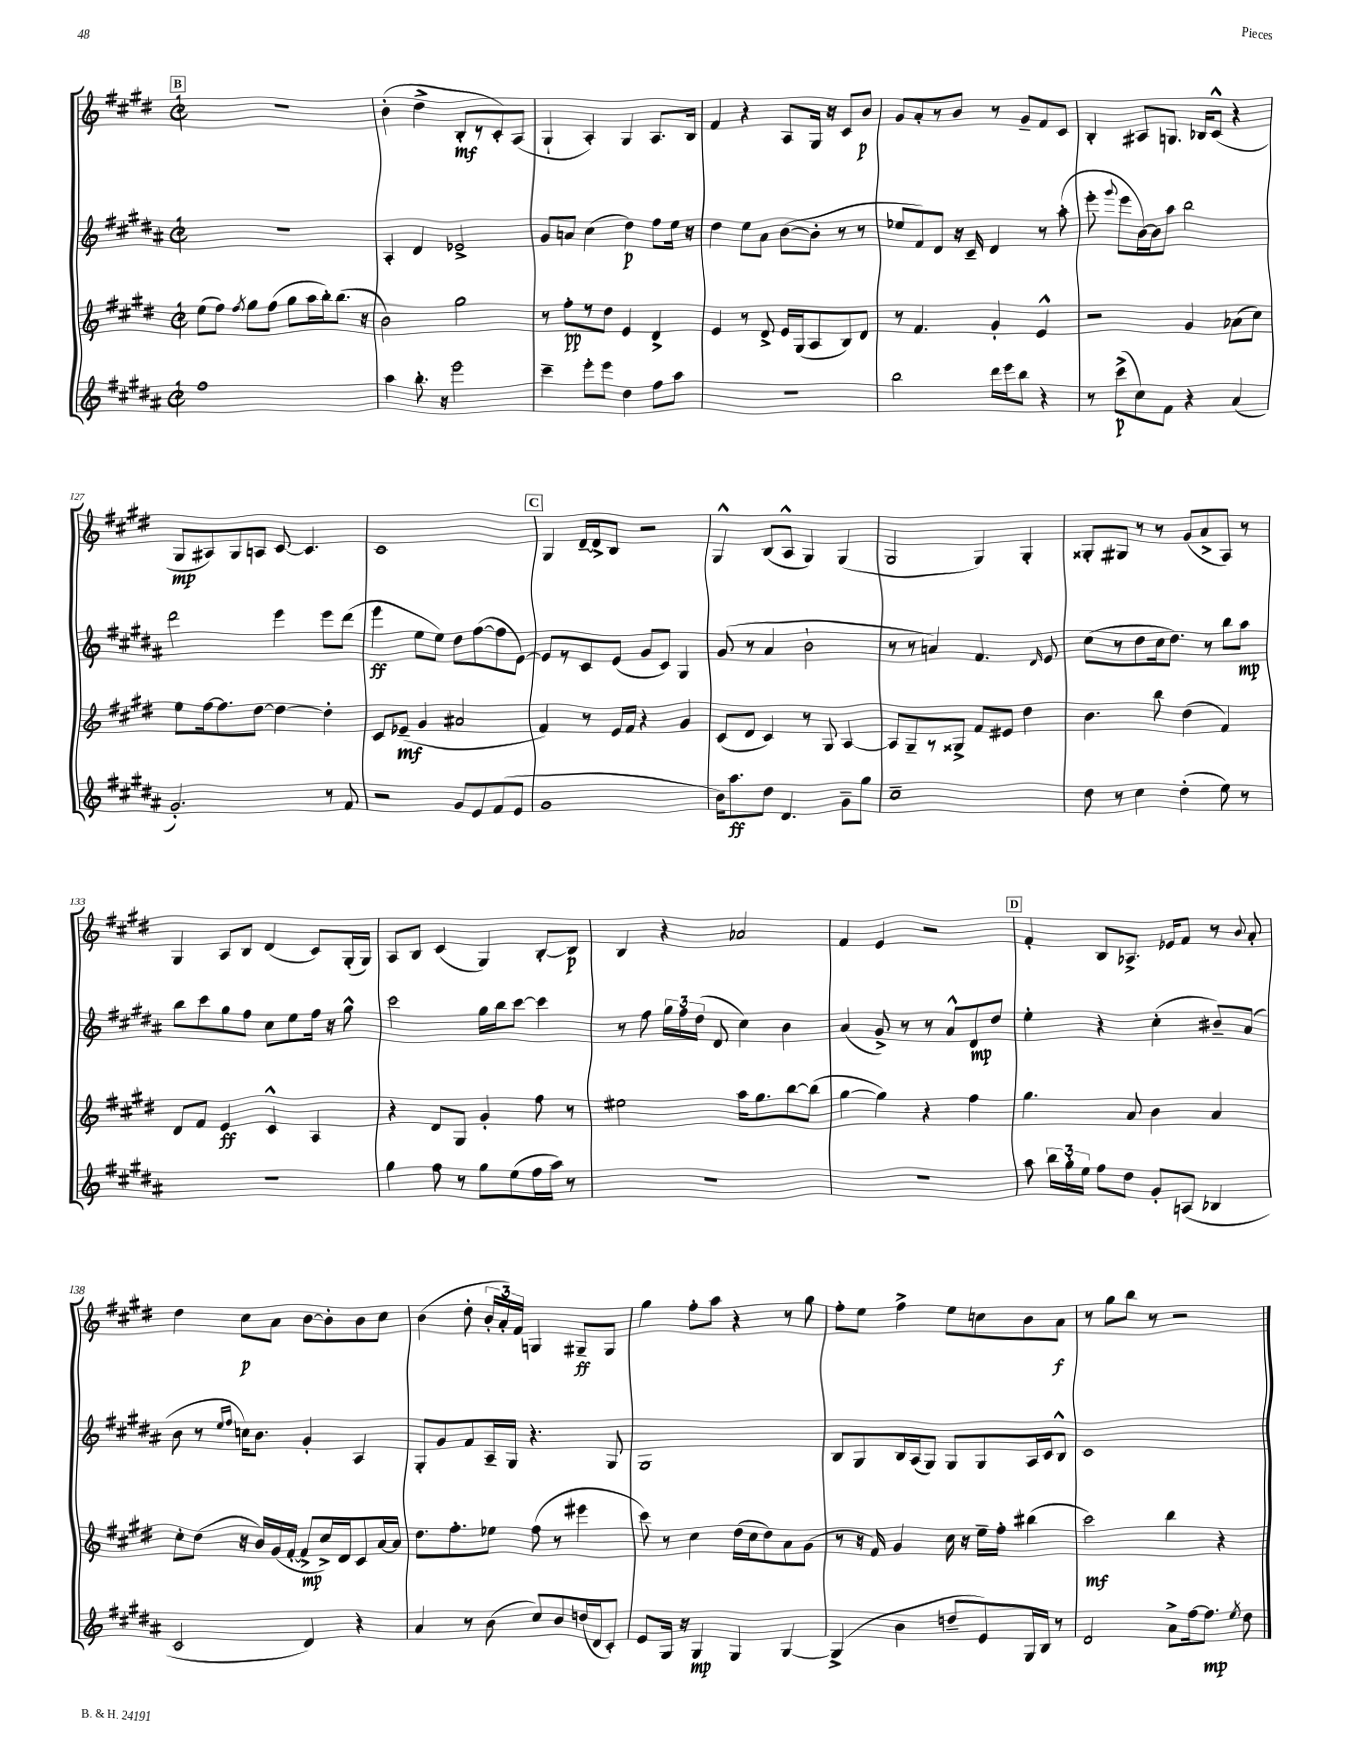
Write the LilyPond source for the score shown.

<<
\new StaffGroup <<
\new Staff = "s0" {
    \clef treble \key e \major \defaultTimeSignature \time 2/2
    \autoBeamOff \mark \markup { \box "B" } r1 |
    b'4-.( dis''4-> b8[-.\mf r8 cis'8-.) a8]( |
    gis4-! a4-.) gis4 a8.[ b16] |
    fis'4 r4 a8[ gis16] r16 cis'8[ b'8]\p |
    gis'8[ a'8-. r8 b'8] r8 gis'8[-- fis'8 cis'8] |
    b4-. ais8[ g8.] bes16[ cis'8]-^( r4 |
    gis8[\mp ais8) gis8 a8] cis'8~ cis'4. |
    cis'1 |
    \mark \markup { \box "C" } gis4 dis'16[~-- dis'16-> b8] r2 |
    gis4-^ b8[( a8]-^ gis4) gis4( |
    gis2 gis4) gis4-. |
    gisis8[-. gis8] r8 r8 gis'8[( a'8-> a8]) r8 |
    gis4 a8[ b8] dis'4( cis'8[) gis16-.( gis16]) |
    a8[ b8] cis'4( gis4) b8[~-. b8]\p |
    b4 r4 aes'2 |
    fis'4 e'4 r2 |
    \mark \markup { \box "D" } fis'4-. b8[ aes8.]-> ees'16[ fis'8] r8 \appoggiatura { b'8 } a'8-. |
    dis''4 cis''8[\p a'8] b'8[~ b'8-. b'8 cis''8] |
    b'4( dis''8-. \tuplet 3/2 { b'16[-. a'16-.) fis'16] } g4 gis8[--\ff gis8] |
    gis''4 fis''8[-. a''8] r4 r8 gis''8 |
    fis''8[-. e''8] fis''4-> e''8[ c''8 b'8 a'8]\f |
    r8 gis''8[ b''8] r8 r2 \bar "|." |
}
\new Staff = "s1" {
    \clef treble \key b \major \defaultTimeSignature \time 2/2
    \autoBeamOff \mark \markup { \box "B" } R1 |
    ais4-. dis'4 ees'2-> |
    gis'8[ a'8] cis''4( dis''4\p) fis''8[ e''16] r16 |
    dis''4 e''8[ ais'8] b'8[~( b'8]-. r8 r8 |
    ees''8[ fis'8) dis'8] r16 cis'16-- dis'4 r8 ais''8-.( |
    e'''8-. \appoggiatura { gis'''8 } e'''8[ b'16~) b'16 ais''8] b''2 |
    dis'''2 e'''4 e'''8[ dis'''8]( |
    e'''4\ff e''8[ e''8]) dis''8[ fis''8~( fis''8 e'8]~) |
    \mark \markup { \box "C" } e'8[ r8 cis'8 e'8]( gis'8[ cis'8]) gis4 |
    gis'8( r8 ais'4 b'2-! |
    r8 r8 a'4) fis'4. \grace { dis'16 } e'8 |
    cis''8[( r8 dis''8 cis''16 dis''8.]) r8 b''8[ ais''8]\mp |
    b''8[ cis'''8 gis''8 fis''8] cis''8[ e''8 fis''16] r16 gis''8-^ |
    cis'''2 gis''16[ b''16 cis'''8]~ cis'''4 |
    r8 fis''8 \tuplet 3/2 { gis''16[ fis''16 dis''16]( } dis'8 cis''4) b'4 |
    ais'4( gis'8->) r8 r8 ais'8[-^ dis'8\mp dis''8] |
    \mark \markup { \box "D" } e''4-. r4 cis''4-.( bis'8[--) ais'8]( |
    b'8 r8 \grace { e''16[ fis''16] } c''16[) b'8.] gis'4-. ais4 |
    gis8[-. gis'8 fis'8 ais16-- gis16] r4. gis8 |
    gis1 |
    b8[ gis8 b16 ais16( gis8]) gis8[ gis8 ais16 cis'16 b8]-^ |
    cis'1 \bar "|." |
}
\new Staff = "s2" {
    \clef treble \key e \major \defaultTimeSignature \time 2/2
    \autoBeamOff \mark \markup { \box "B" } e''8[( fis''8]) \acciaccatura { fis''8 } gis''8[ fis''8]( gis''8[ a''16 b''16-.) b''8.]( r16 |
    b'2) gis''2 |
    r8 fis''8[-.\pp r8 dis''8] e'4 dis'4-> |
    e'4 r8 dis'8-> e'16[ gis16( a8 b8) dis'8] |
    r8 fis'4. gis'4-. e'4-^ |
    r2 gis'4 aes'8[( cis''8]) |
    e''8[ fis''16~ fis''8. dis''8]~ dis''4~ dis''4-. |
    cis'8[ ees'8]--\mf( gis'4 ais'2 |
    \mark \markup { \box "C" } fis'4) r8 e'16[ fis'16] r4 gis'4 |
    cis'8[( dis'8] cis'4) r8 gis8 a4~ |
    a8[ gis8-- r8 gisis8]-> fis'8[ eis'8] dis''4 |
    b'4. b''8 dis''4( fis'4) |
    dis'8[ fis'8] e'4\ff cis'4-^ a4 |
    r4 dis'8[ gis8] gis'4-. fis''8 r8 |
    eis''2 a''16[ gis''8. b''8~ b''8]( |
    gis''4~ gis''4) r4 fis''4 |
    \mark \markup { \box "D" } gis''4. a'8 b'4 a'4 |
    cis''8[-. dis''8]( r16 b'16[) gis'16( fis'16]~-. fis'8[->\mp cis''16->) dis'16 cis'8 a'16~ a'16] |
    dis''8.[ fis''8.-. ees''8] fis''8( r8 eis'''4 |
    cis'''8) r8 cis''4 dis''16[( cis''16 dis''8) a'8 gis'8]( |
    r8 r16 fis'16) gis'4 cis''16 r16 e''16[-- fis''16]-. bis''4( |
    cis'''2\mf) b''4 r4 \bar "|." |
}
\new Staff = "s3" {
    \clef treble \key b \major \defaultTimeSignature \time 2/2
    \autoBeamOff \mark \markup { \box "B" } fis''1 |
    ais''4 b''8.-. r16 e'''2 |
    cis'''4-- e'''8[-. e'''8] dis''4 fis''8[ ais''8] |
    R1 |
    b''2 dis'''16[ e'''16 b''8] r4 |
    r8 cis'''8[->\p( cis''8) fis'8] r4 ais'4( |
    gis'2.-.) r8 fis'8 |
    r2 gis'8[ e'8 fis'8( e'8] |
    \mark \markup { \box "C" } gis'1 |
    b'16[) ais''8.\ff dis''8] dis'4. gis'8[-- gis''8] |
    cis''1-- |
    dis''8 r8 cis''4 dis''4-.( e''8) r8 |
    R1 |
    gis''4 fis''8 r8 gis''8[ e''8( fis''16 ais''16]) r8 |
    R1 |
    R1 |
    \mark \markup { \box "D" } ais''8 \tuplet 3/2 { b''16[ gis''16-. e''16] } fis''8[ dis''8] gis'8[-. a8]( bes4 |
    cis'2 dis'4) r4 |
    ais'4 r8 b'8( cis''8[) b'8 d''16( dis'16 cis'8]-.) |
    e'8[ gis16] r16 gis4\mp gis4 gis4~ |
    gis4->( b'4 d''8[-- e'8) gis16 b16] r8 |
    dis'2 ais'8[-> fis''16~ fis''8.]\mp \acciaccatura { e''8 } dis''8 \bar "|." |
}
>>
>>
\layout { \context { \Score currentBarNumber = #121 } }
